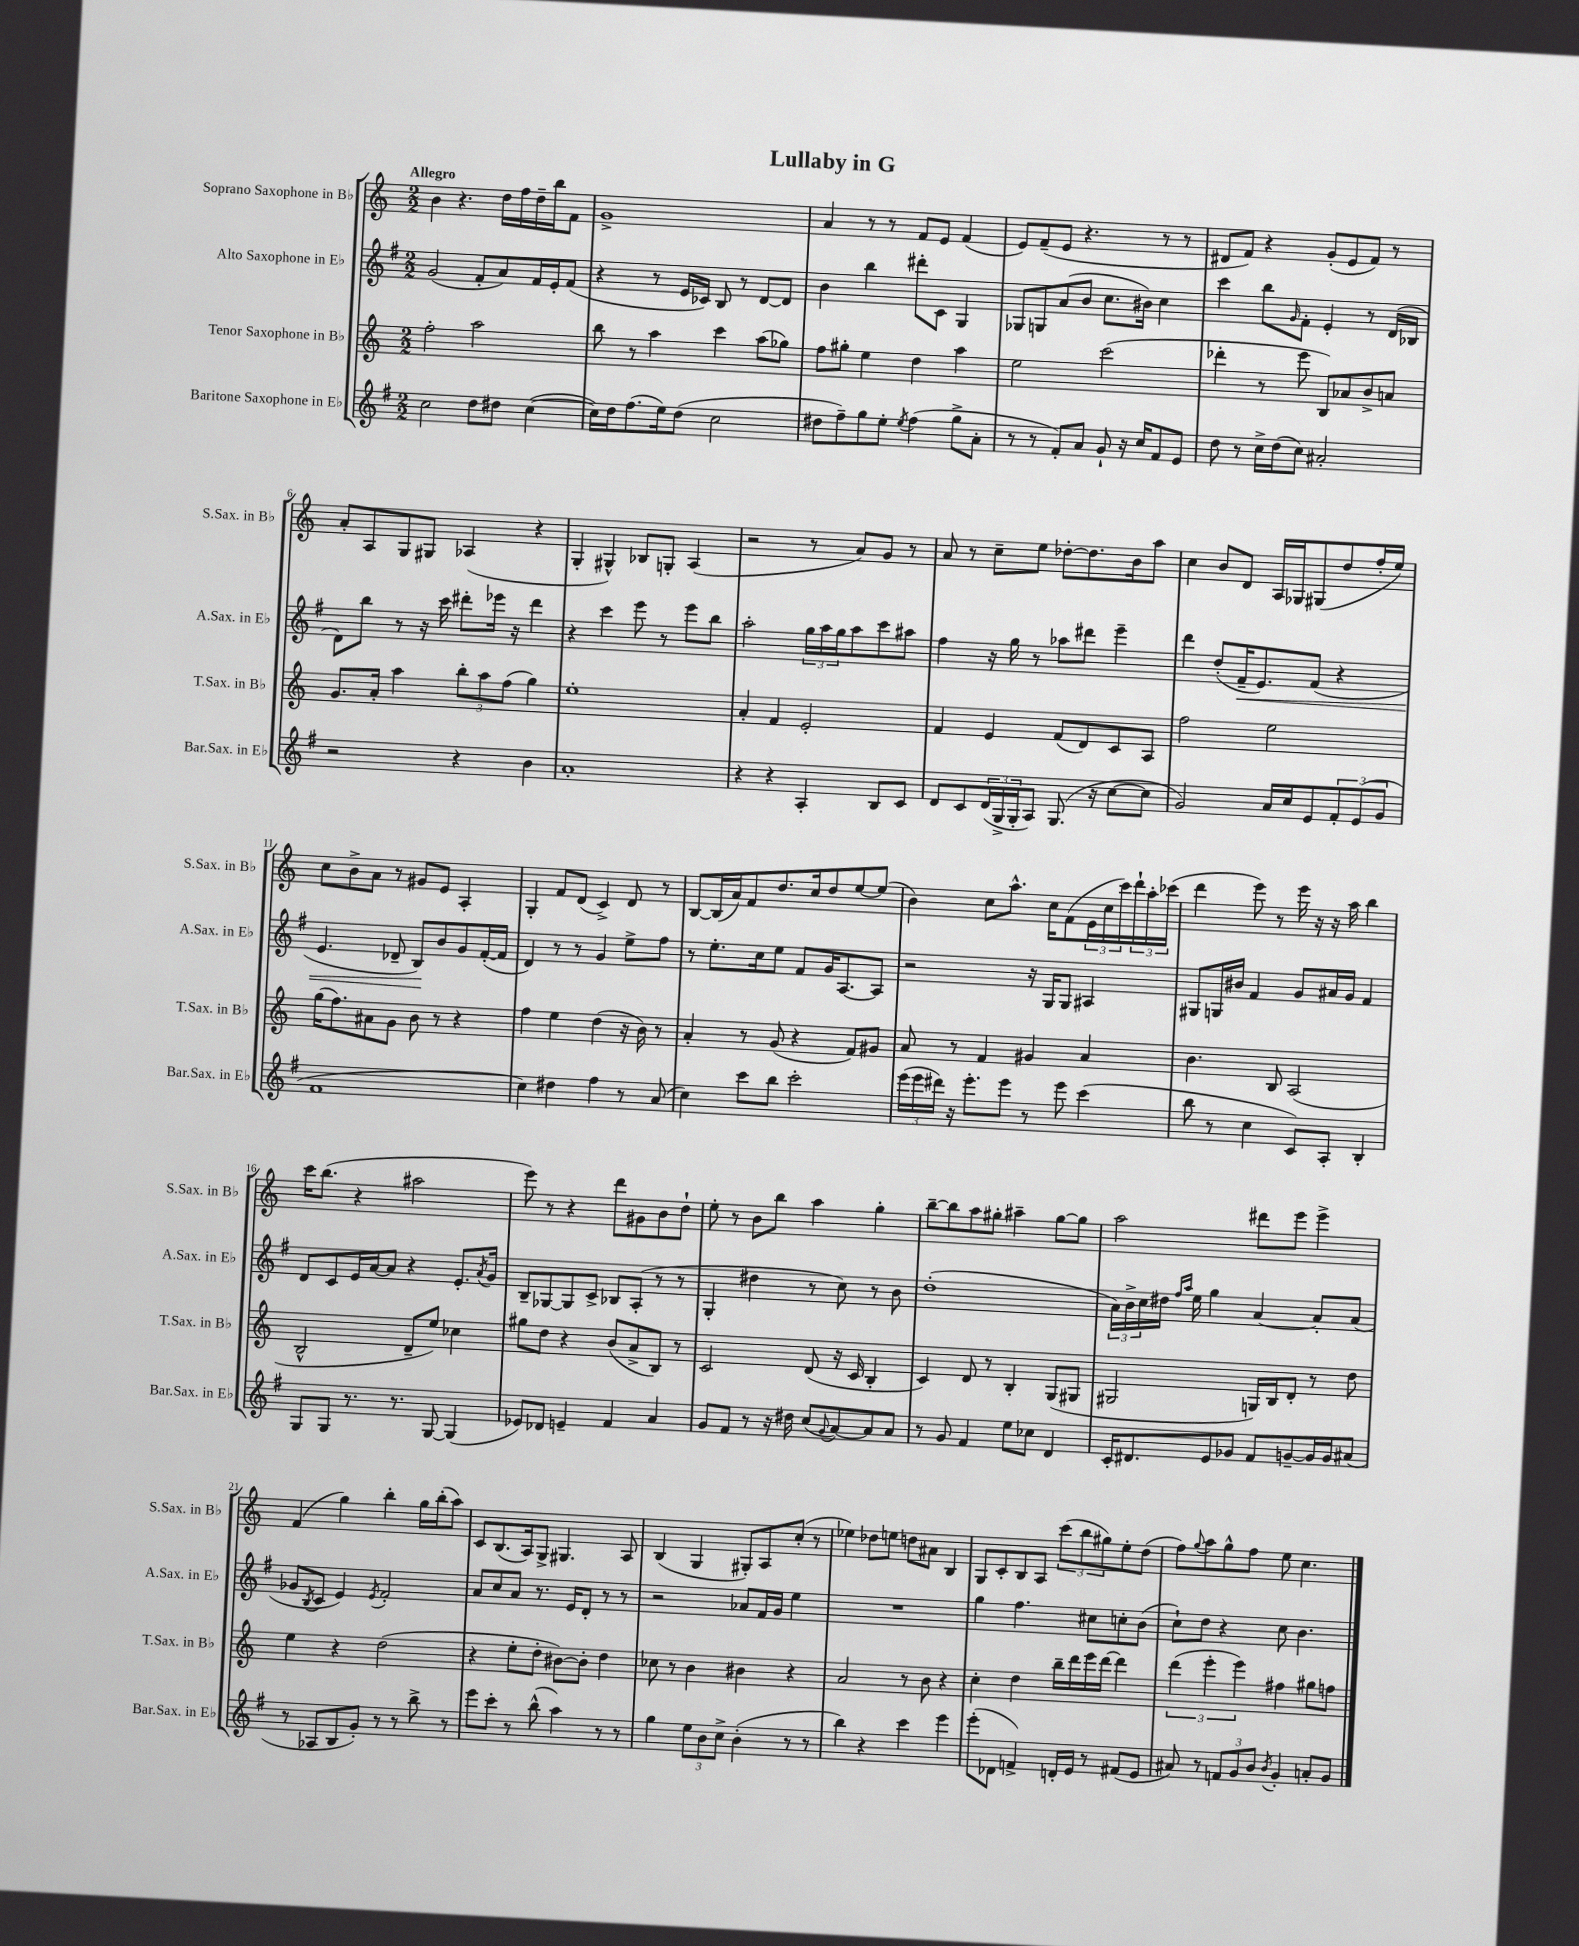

**kern	**kern	**kern	**kern
*staff4	*staff3	*staff2	*staff1
*clefG2	*clefG2	*clefG2	*clefG2
*k[f#]	*k[]	*k[f#]	*k[]
*M2/2	*M2/2	*M2/2	*M2/2
2cc	2ff'	(2g	4b
.	.	.	4.r
8dd	2aa	8f#'	.
8dd#	.	8a)	16dd
.	.	.	16ff
([4cc	.	16f#	16dd~
.	.	16e'	16bb
.	.	(8f#	8f
=	=	=	=
16cc])	8bb	4r	1g^
16dd	.	.	.
(8.ff#	8r	.	.
.	4aa	8r	.
16ee)	.	.	.
(8dd	.	16e	.
.	.	16c-)	.
2cc	4ccc	8B	.
.	.	8r	.
.	(8aa	[8d	.
.	8gg-)	8d]	.
=	=	=	=
8dd#	8ff	4b	4a
8ff#~)	8gg#'	.	.
8gg	4ee	4bb	8r
8ee'	.	.	8r
8qee	.	.	.
(4ff#	4dd	8ddd#'	8f
.	.	8c	8e
8gg^	4aa	4G	(4f
8a'	.	.	.
=	=	=	=
8r	2ee	8G-	8e)
8r	.	8G	(8f~
8f#')	.	(8a	8e
8a	.	8b	4.r
8g`	(2ccc	8.cc	.
16r	.	.	.
16cc	.	16b#)	.
8f#	.	4cc	8r
8e	.	.	8r
=	=	=	=
8dd	4ddd-'	4ccc	8d#
8r	.	.	8f)
16cc^	8r	8bb	4r
(16dd	.	.	.
.	.	16qqg	.
8cc)	8eee	8f#'	.
2a#'	8B)	4e'	(8g'
.	8a-	.	8e
.	8b^	8r	8f)
.	8a	(16d	8r
.	.	16B-	.
=	=	=	=
2r	8.g	8d)	8a'
.	.	8bb	8A
.	16a'	.	.
.	4aa	8r	8G
.	.	16r	8G#
.	.	16ccc	.
4r	12bb'	8ddd#'	(4A-
.	12aa	.	.
.	.	16eee-	.
.	(12ff	.	.
.	.	16r	.
4b	4gg)	4ddd#	4r
=	=	=	=
1a'	1ee'	4r	4G'
.	.	4ccc	4G#^^)
.	.	8eee	8B-
.	.	8r	8G'
.	.	8eee	(4A
.	.	8bb	.
=	=	=	=
4r	4a'	2aa'	2r
4r	4f	.	.
4A'	2e'	24gg	8r
.	.	24aa	.
.	.	24gg	.
.	.	8aa	8a)
8B	.	8ccc	8g
8c	.	8aa#	8r
=	=	=	=
8d	4f	4ff#	8a
8c	.	.	8r
(24d	4e	16r	8cc~
24G^	.	.	.
.	.	16gg	.
24G'	.	.	.
8A)	.	8r	8ee
(8.G	(8f	8aa-	[8dd-'
.	8d)	8ddd#	8.dd-]
16r	.	.	.
[8cc	8c	4eee~	.
.	.	.	16b
8cc]	8A	.	8aa
=	=	=	=
2g)	2ff	4ddd	4cc
.	.	(8dd'	8b
.	.	16f#~	8d
.	.	8.e)	.
16a	2ee	.	16A
16cc	.	.	16G-
8e	.	(8f#	(8G#
12f#'	.	4r	8dd
(12e	.	.	.
.	.	.	16ff'
12g	.	.	.
.	.	.	16ee)
=	=	=	=
1f#	(16gg	4.e	8cc
.	8.ff)	.	.
.	.	.	8b^
.	8a#	.	8a
.	8g	8d-~	8r
.	8b	8B)	8g#
.	8r	8b	8e
.	4r	8g	4A'
.	.	([16f#'	.
.	.	16f#]	.
=	=	=	=
4cc)	4ff	4d)	4G'
4dd#	4ee	8r	8f
.	.	8r	(8d
4ff#	(4dd	4g	4c^)
8r	16r	8ee^	8d
.	16b)	.	.
(8a	8r	8ff#	8r
=	=	=	=
4cc)	4a'	8r	[8B
.	.	8.ee'	(16B]
.	.	.	16a)
8ccc	8r	.	8f
.	.	16cc	.
8bb	(8g	8ee	8.dd
2ccc'	4r	8f#	.
.	.	.	16cc
.	.	16g	8dd
.	.	[8.A	.
.	8f)	.	[8ee
.	8g#	8A]	(8ee]
=	=	=	=
(24eee	8a	2r	4b)
24eee	.	.	.
24ddd#)	.	.	.
16r	8r	.	.
8.eee'	.	.	.
.	4f	.	8cc
8eee	.	.	8.aa^^
8r	4g#	16r	.
.	.	16G	16cc
8eee	.	8G	(8f
(4ccc	4a	4A#	24e
.	.	.	24cc
.	.	.	24ccc)
.	.	.	24ddd`
.	.	.	24aa'
.	.	.	(24ccc-
=	=	=	=
8bb	4.b	8G#	4ddd
8r	.	16G	.
.	.	16b#	.
4cc	.	4f#	8eee)
.	8B	.	8r
8c)	(2A	8g	16eee
.	.	.	16r
8A'	.	16a#	16r
.	.	16g	16aa
4B'	.	4f#	4bb
=	=	=	=
8G	2B^^	8d	16ccc
.	.	.	(8.bb
8G	.	8c	.
8.r	.	16e	4r
.	.	[16a	.
.	.	8a]	.
8.r	.	.	.
.	8d~	4r	2aa#
[8G	8ee)	.	.
(4G]	4cc-	8.e'	.
.	.	8qa	.
.	.	16g	.
=	=	=	=
8e-)	8gg#	8B~	8eee)
8d-	8dd	[8G-	8r
4e~	4r	8G-]	4r
.	.	8c^	.
4f#	(8b	8B-	8ddd
.	8a^	(8A'	8g#
4a	8B)	8r	8b
.	8r	8r	8dd`
=	=	=	=
8g	2c	4G'	8ee'
8f#	.	.	8r
8r	.	4dd#	8b
16r	.	.	8bb
16dd#	.	.	.
(8cc	(8d	8r	4aa
8qqg	.	.	.
[8a)	16r	8cc)	.
.	16c	.	.
8a]	4B'	8r	4gg'
8a	.	8b	.
=	=	=	=
8r	4c)	(1dd'	[8bb~
8g	.	.	8bb]
4f#	8d	.	8aa
.	8r	.	8gg#'
8ee	4B'	.	4aa#~
8cc-	.	.	.
4d	(8G	.	[8gg#
.	8G#	.	8gg#]
=	=	=	=
16c'	2G#	24a)	2aa
.	.	24b^	.
8.d#	.	.	.
.	.	24cc	.
.	.	16dd#	.
.	.	16qqff#	.
.	.	16qqaa	.
.	.	16ee	.
8e	.	4gg	.
8g-	.	.	.
8f#	16G)	[4a	8ddd#
.	16B	.	.
[8g~	8d'	.	8eee
16g]	8r	8a']	4eee^
16g	.	.	.
(8a#	8dd	(8a	.
=	=	=	=
8r	4ee	8g-	(4f
.	.	8qB	.
8A-	.	8c	.
8B	4r	4e)	4gg)
8g')	.	.	.
.	.	8qe	.
8r	(2dd	2f#'	4bb'
8r	.	.	.
8bb^	.	.	16gg
.	.	.	(16bb'
8r	.	.	8aa)
=	=	=	=
8eee	4r	8a	8c
8ccc'	.	8cc	(8.B
8r	8ee'	8a	.
.	.	.	16A)
(8bb^^	8dd'	8.r	8G^
4aa)	[8b#)	.	4.G#
.	.	16e	.
.	8b#']	8d'	.
8r	4dd	8r	.
8r	.	8r	8A
=	=	=	=
4gg	8cc-	2r	(4B
.	8r	.	.
12ee	4b	.	4G
12b	.	.	.
12cc^	.	.	.
(4b'	4b#	8a-	8G#')
.	.	16f#	8A
.	.	16g	.
8r	4r	4ee	(8cc'
8r	.	.	8r
=	=	=	=
4bb)	2a	1r	4ee-)
4r	.	.	8dd-
.	.	.	8ee
4ccc	8r	.	8dd
.	8b	.	8a#
4eee	4r	.	4B
=	=	=	=
(8eee'	4cc'	4gg	8G
8d-	.	.	8c'
4f^)	4dd	4.ff#	8B
.	.	.	8A
16d'	16bb~	.	(12ccc
16e	16ddd	.	.
.	.	.	12bb
8r	16eee	8cc#	.
.	.	.	12gg#)
.	[16ddd	.	.
(8f#	4ddd]	8cc'	8ee'
8e	.	(8b	(8dd
=	=	=	=
8a#)	(6ddd	8cc`)	8ff)
.	.	.	8qqgg
8r	.	8dd	8aa
.	6eee'	.	.
12f	.	4r	8gg^^
12g	6eee)	.	.
.	.	.	8ff
12b	.	.	.
8qb	.	.	.
4g'	4ff#	8cc	8ee
.	.	4.b	4.cc
8a'	8gg#	.	.
8g	8ff	.	.
==	==	==	==
*-	*-	*-	*-
